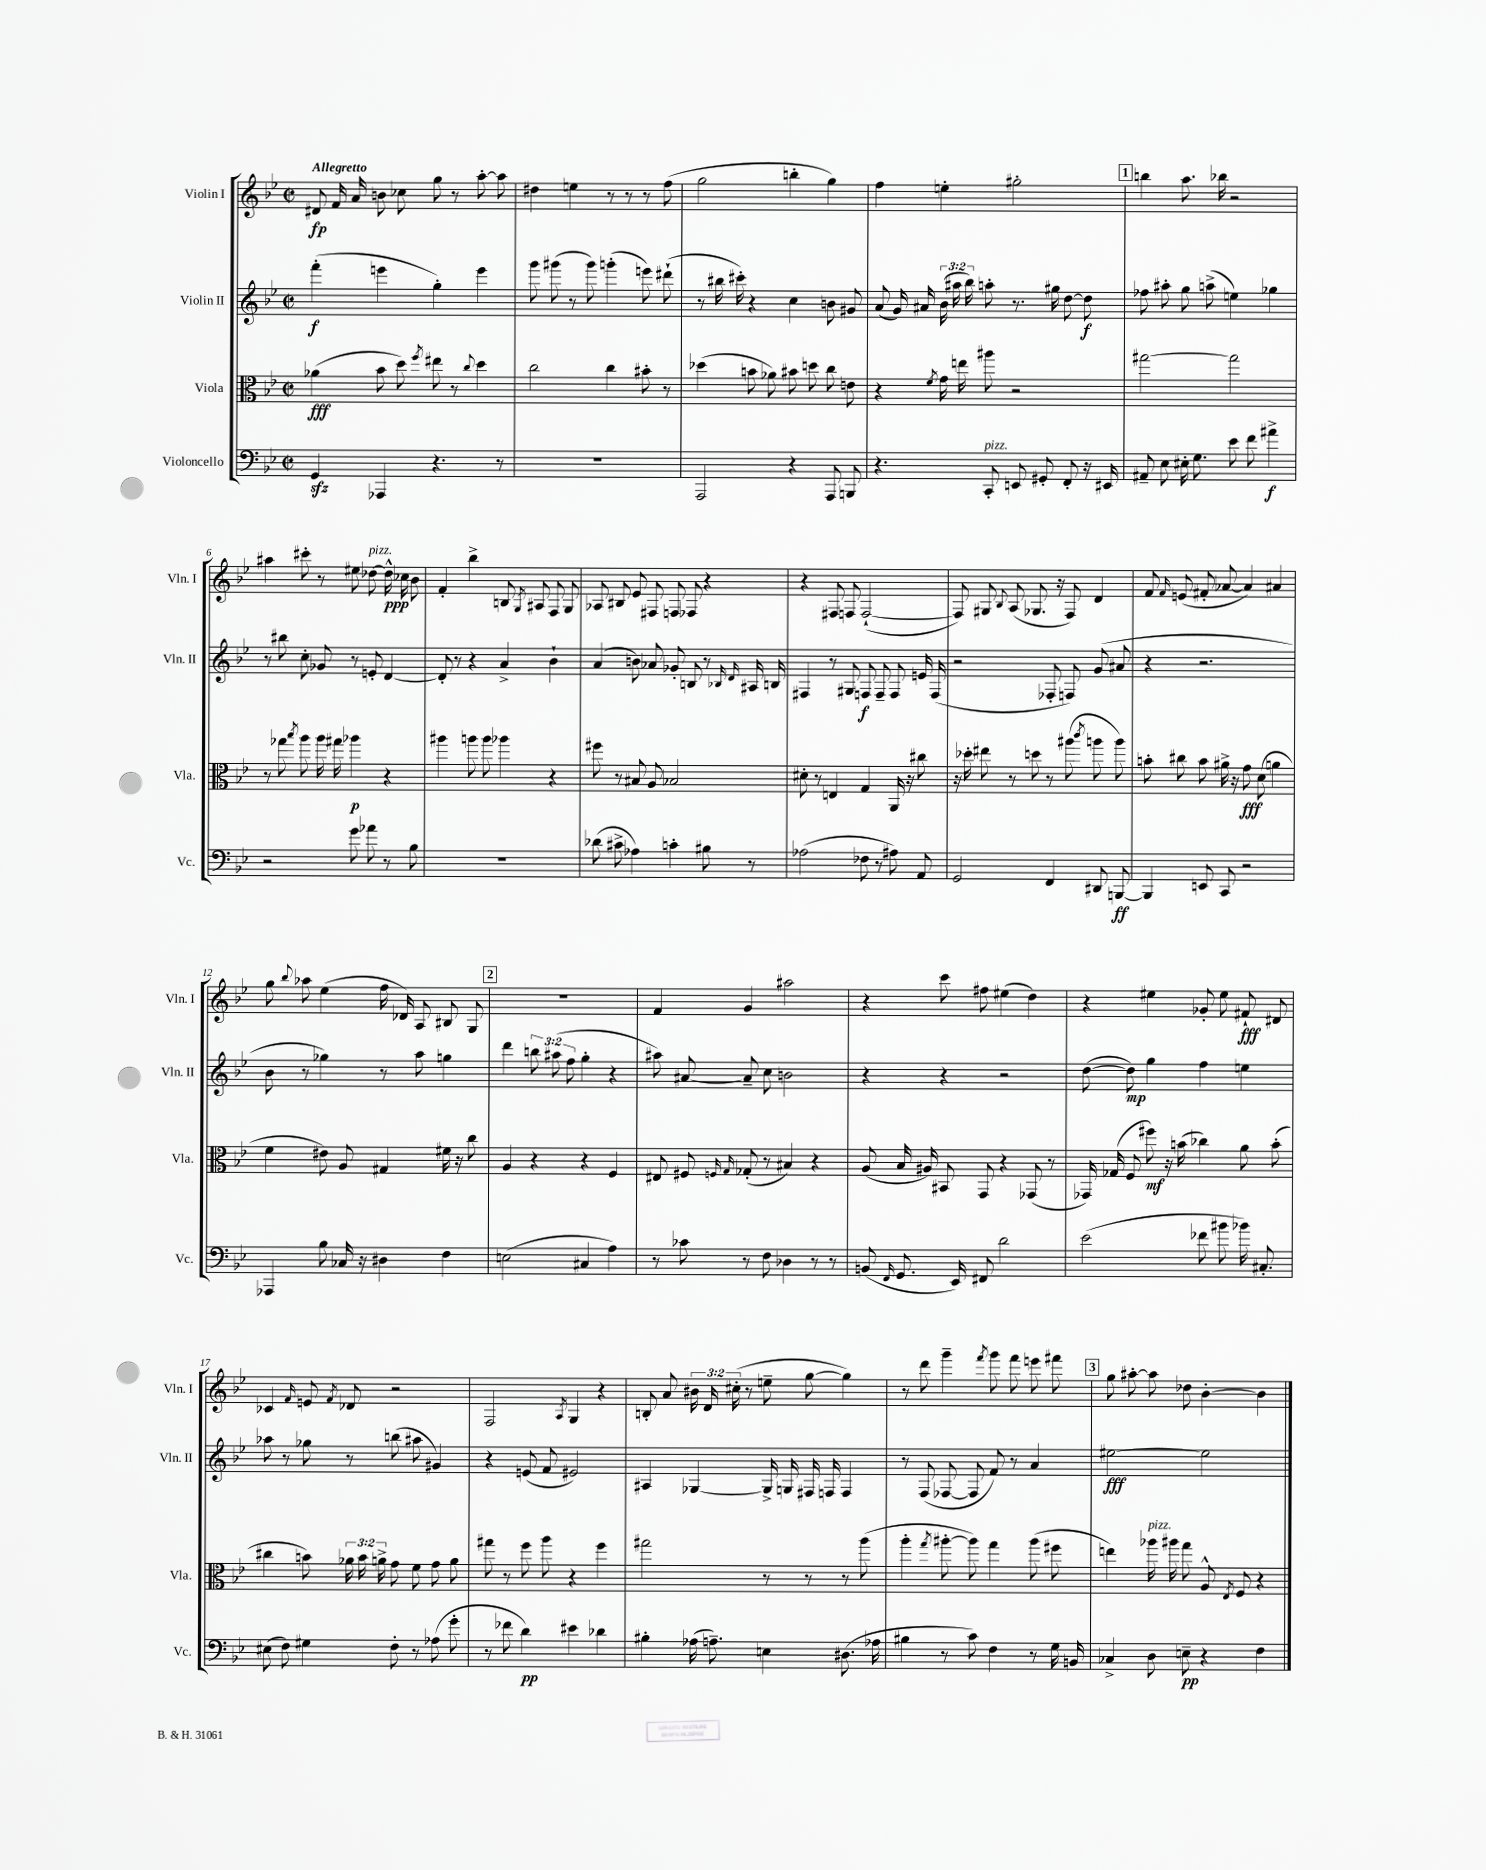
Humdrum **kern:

**kern	**dynam	**kern	**dynam	**kern	**dynam	**kern	**dynam
*part4	*part4	*part3	*part3	*part2	*part2	*part1	*part1
*staff4	*staff4	*staff3	*staff3	*staff2	*staff2	*staff1	*staff1
*I"Violoncello	*	*I"Viola	*	*I"Violin II	*	*I"Violin I	*
*I'Vc.	*	*I'Vla.	*	*I'Vln. II	*	*I'Vln. I	*
*clefF4	*	*clefC3	*	*clefG2	*	*clefG2	*
*k[b-e-]	*	*k[b-e-]	*	*k[b-e-]	*	*k[b-e-]	*
*M2/2	*	*M2/2	*	*M2/2	*	*M2/2	*
*met(c|)	*	*met(c|)	*	*met(c|)	*	*met(c|)	*
=1	=1	=1	=1	=1	=1	=1	=1
!	!	!	!	!	!	!LO:TX:a:B:t=Allegretto	!
4GGzz/	.	(4a-X\	fff	(4fff'\	f	8d#X/	fp
.	.	.	.	.	.	16f/	.
.	.	.	.	.	.	16a/	.
4AAA-X/	.	8b-\	.	4eeen\	.	8bn\	.
.	.	8dd\)	.	.	.	8cc-X\	.
.	.	8qff/	.	.	.	.	.
4.r	.	8ee#X\	.	4gg'\)	.	8gg\	.
.	.	8r	.	.	.	8r	.
.	.	8qqcc/	.	.	.	.	.
.	.	4dd\	.	4eee\	.	[8aa'\	.
8r	.	.	.	.	.	8aa\]	.
=2	=2	=2	=2	=2	=2	=2	=2
1r	.	2cc\	.	8ggg\	.	4dd#X\	.
.	.	.	.	(8ggg#X\	.	.	.
.	.	.	.	8r	.	4een\	.
.	.	.	.	8ggg#\)	.	.	.
.	.	4cc\	.	(4gggn'\	.	8r	.
.	.	.	.	.	.	8r	.
.	.	8b#X'\	.	8eeen\)	.	8r	.
.	.	8r	.	(8ddd#X`\	.	(8ff\	.
=3	=3	=3	=3	=3	=3	=3	=3
2AAA/	.	(4dd-X\	.	8r	.	2gg\	.
.	.	.	.	16bb#X\	.	.	.
.	.	.	.	16ccc#X'\)	.	.	.
.	.	8bn\	.	4r	.	.	.
.	.	8a-X\)	.	.	.	.	.
4r	.	8b#X\	.	4cc\	.	4bbn'\	.
.	.	8ddn\	.	.	.	.	.
8AAA/	.	8cc\	.	8bn\	.	4gg\)	.
8BBBn/	.	8en\	.	8g#X/	.	.	.
=4	=4	=4	=4	=4	=4	=4	=4
4.r	.	4r	.	(8a/	.	4ff\	.
.	.	.	.	16g/)	.	.	.
.	.	.	.	16a#X/	.	.	.
.	.	8qf/	.	.	.	.	.
.	.	16g\	.	(24b-\	.	4een'\	.
.	.	.	.	24aa#X\	.	.	.
.	.	16een\	.	.	.	.	.
.	.	.	.	24bb-\)	.	.	.
!LO:TX:a:i:t=pizz.	!	!	!	!	!	!	!
8CC'/	.	8aa#X\	.	8aan'\	.	.	.
8EEn/	.	2r	.	8.r	.	2gg#X'\	.
8GG#X'/	.	.	.	.	.	.	.
.	.	.	.	16gg#X\	.	.	.
8FF'/	.	.	.	[8dd\	.	.	.
16r	.	.	.	8dd\]	f	.	.
16EE#X/	.	.	.	.	.	.	.
!!LO:REH:place=s1:t=1
=5	=5	=5	=5	=5	=5	=5	=5
8AA#X~/	.	[2gg#X\	.	8ff-X\	.	4bbn\	.
8E-\	.	.	.	8aa#X'\	.	.	.
16E#X'\	.	.	.	8gg\	.	8.aa\	.
8.G\	.	.	.	.	.	.	.
.	.	.	.	(8aan^\	.	.	.
.	.	.	.	.	.	16bb-X\	.
8e-\	.	2gg#\]	.	4een\)	.	2r	.
8f\	.	.	.	.	.	.	.
4a#X^\	f	.	.	4gg-X\	.	.	.
!!LO:LB:g=z
=6	=6	=6	=6	=6	=6	=6	=6
2r	.	8r	.	8r	.	4aa#X\	.
.	.	8gg-X\	.	8bb#X\	.	.	.
.	.	8qbb-/	.	.	.	.	.
.	.	8aa\	.	8cc'\	.	8ccc#X'\	.
.	.	16aa\	.	8g-X/	.	8r	.
.	.	16gg#X\	.	.	.	.	.
8g\	.	4aa-X\	p	8r	.	8ee#X\	.
!	!	!	!	!	!	!LO:TX:a:i:t=pizz.	!
8a-X\	.	.	.	8en'/	.	[8dd-X\	.
8r	.	4r	.	[4d/	.	16dd-^^\]	ppp
.	.	.	.	.	.	16cc-X\	.
8B-\	.	.	.	.	.	8b-\	.
=7	=7	=7	=7	=7	=7	=7	=7
1r	.	4aa#X\	.	8d'/]	.	4f'/	.
.	.	.	.	8r	.	.	.
.	.	8aan\	.	4r	.	4bb-^\	.
.	.	8aa\	.	.	.	.	.
.	.	4aa-X\	.	4a^/	.	8Bn/	.
.	.	.	.	.	.	8qG/	.
.	.	.	.	.	.	8A#X/	.
.	.	4r	.	4b-`\	.	8F/	.
.	.	.	.	.	.	8G/	.
=8	=8	=8	=8	=8	=8	=8	=8
(8d-X\	.	8ff#X\	.	(4a/	.	8A-X/	.
8c#X^\	.	8r	.	.	.	8B#X/	.
4A-X\)	.	8B#X/	.	8bn\)	.	8e-/	.
.	.	8A/	.	8a-X/	.	8F#X/	.
4cn'\	.	2B-X/	.	8g-X'/	.	8Fn/	.
.	.	.	.	8Bn/	.	8F-X/	.
8B#X\	.	.	.	8r	.	4r	.
.	.	.	.	16qqB-X/	.	.	.
.	.	.	.	16qqd/	.	.	.
8r	.	.	.	16A#X/	.	.	.
.	.	.	.	16Bn/	.	.	.
=9	=9	=9	=9	=9	=9	=9	=9
(2A-X\	.	8d#X'\	.	4F#X/	.	4r	.
.	.	8r	.	.	.	.	.
.	.	4En/	.	8r	.	8F#X/	.
.	.	.	.	8G#X/	.	8Fn/	.
8F-X\	.	4G/	.	8Fn/	f	([2F`/	.
8r	.	.	.	8F~/	.	.	.
8A#X\)	.	16AA/	.	8F/	.	.	.
.	.	16r	.	.	.	.	.
8AA/	.	8cc#X\	.	16en/	.	.	.
.	.	.	.	(16F/	.	.	.
=10	=10	=10	=10	=10	=10	=10	=10
2GG/	.	16r	.	2r	.	8F/])	.
.	.	16dd-X'\	.	.	.	.	.
.	.	8ee#X\	.	.	.	8G#X/	.
.	.	.	.	.	.	8qqB-/	.
.	.	8r	.	.	.	(8A/	.
.	.	8ddn\	.	.	.	8.G-X/	.
4FF/	.	8r	.	8F-X'/	.	.	.
.	.	.	.	.	.	16r	.
.	.	(8aa#X\	.	8Fn/)	.	8F/)	.
.	.	8qccc/	.	.	.	.	.
8DD#X/	.	8aan\	.	(8g/	.	4d/	.
[8BBBn/	ff	8aa\)	.	8a#X/	.	.	.
=11	=11	=11	=11	=11	=11	=11	=11
4BBB/]	.	8bn'\	.	4r	.	8f/	.
.	.	.	.	.	.	16qqf/	.
.	.	8cc#X\	.	.	.	(8en/	.
8EEn/	.	8b\	.	2.r	.	8f#X'/	.
8CC/	.	16a#X^\	.	.	.	[8a-X/	.
.	.	16r	.	.	.	.	.
2r	.	8g\	fff	.	.	4a-/])	.
.	.	(8d\	.	.	.	.	.
.	.	4an\	.	.	.	4a#X/	.
!!LO:LB:g=z
=12	=12	=12	=12	=12	=12	=12	=12
4AAA-X/	.	4f\	.	8b-\	.	8gg\	.
.	.	.	.	.	.	8qqbb-/	.
.	.	.	.	8r	.	8aa-X\	.
8B-\	.	8e#X\)	.	4gg-X\)	.	(4ee-\	.
16C-X/	.	8A/	.	.	.	.	.
16r	.	.	.	.	.	.	.
4D#X\	.	4G#X/	.	8r	.	16ff\	.
.	.	.	.	.	.	16d-X/)	.
.	.	.	.	8aa\	.	8A/	.
4F\	.	16f#X\	.	4ggn\	.	8B#X/	.
.	.	16r	.	.	.	.	.
.	.	8cc\	.	.	.	8G/	.
!!LO:REH:place=s1:t=2
=13	=13	=13	=13	=13	=13	=13	=13
(2En\	.	4A/	.	4ddd\	.	1r	.
.	.	4r	.	12bbn\	.	.	.
.	.	.	.	(12aa#X\	.	.	.
.	.	.	.	12ff\	.	.	.
4C#X/	.	4r	.	4gg'\	.	.	.
4A\)	.	4F/	.	4r	.	.	.
=14	=14	=14	=14	=14	=14	=14	=14
8r	.	8E#X/	.	8aa#X\)	.	4f/	.
8c-X\	.	8F#X/	.	[8a#X/	.	.	.
.	.	16qqFn/	.	.	.	.	.
.	.	16qqG/	.	.	.	.	.
8r	.	(8G-X'/	.	8a#~/]	.	4g/	.
8F\	.	8r	.	8cc\	.	.	.
4D-X\	.	4B#X/)	.	2bn\	.	2aa#X\	.
8r	.	4r	.	.	.	.	.
8r	.	.	.	.	.	.	.
=15	=15	=15	=15	=15	=15	=15	=15
(8BBn/	.	(8A/	.	4r	.	4r	.
16qqFF/	.	.	.	.	.	.	.
8.GG/	.	16B-/	.	.	.	.	.
.	.	16A#X/)	.	.	.	.	.
.	.	8BB#X/	.	4r	.	8ccc\	.
16EE-/)	.	.	.	.	.	.	.
8FF#X/	.	8GG/	.	.	.	8ff#X\	.
2d\	.	4r	.	2r	.	(4ee#X\	.
.	.	(8GG-X/	.	.	.	4dd\)	.
.	.	8r	.	.	.	.	.
=16	=16	=16	=16	=16	=16	=16	=16
(2e-\	.	16GG-X/)	.	([8dd\	.	4r	.
.	.	(16G-X/	.	.	.	.	.
.	.	8F/	.	8dd\])	mp	.	.
.	.	8ff#X\)	mf	4gg\	.	4ee#X\	.
.	.	16r	.	.	.	.	.
.	.	(16bn\	.	.	.	.	.
8f-X\	.	4cc-X\)	.	4ff\	.	8g-X'/	.
8b#X\	.	.	.	.	.	8ee#\	.
16b-X\)	.	8a\	.	4een\	.	8f#X`/	fff
8.C#X'/	.	.	.	.	.	.	.
.	.	(8b'\	.	.	.	8d#X/	.
!!LO:LB:g=z
=17	=17	=17	=17	=17	=17	=17	=17
(8E#X\	.	4cc#X\	.	8aa-X\	.	4c-X/	.
8F\)	.	.	.	8r	.	.	.
.	.	.	.	.	.	16qqf/	.
4G#X\	.	8bn\)	.	8gg-X\	.	8en/	.
.	.	.	.	.	.	8qf/	.
.	.	24a-X\	.	8r	.	8d-X/	.
.	.	24b\	.	.	.	.	.
.	.	24an^\	.	.	.	.	.
8F'\	.	8g\	.	(8bbn\	.	2r	.
8r	.	8f\	.	8aa#X\	.	.	.
(8A-X\	.	8g\	.	4g#X/)	.	.	.
8g'\	.	8a\	.	.	.	.	.
=18	=18	=18	=18	=18	=18	=18	=18
8r	.	8gg#X\	.	4r	.	2F/	.
8f-X\	.	8r	.	.	.	.	.
4d\)	pp	8ff\	.	(8en/	.	.	.
.	.	8aa\	.	8f/	.	.	.
.	.	.	.	.	.	8qA/	.
4e#X\	.	4r	.	2e#X/)	.	4G/	.
4d-X\	.	4ff\	.	.	.	4r	.
=19	=19	=19	=19	=19	=19	=19	=19
4B#X'\	.	2gg#X\	.	4A#X/	.	8Bn'/	.
.	.	.	.	.	.	8a/	.
(16A-X\	.	.	.	[4G-X/	.	24b#X\	.
.	.	.	.	.	.	24d/	.
8.An~\)	.	.	.	.	.	.	.
.	.	.	.	.	.	(24cc#X'\	.
.	.	.	.	.	.	8r	.
4En\	.	8r	.	16G-^/]	.	8een~\	.
.	.	.	.	16Gn/	.	.	.
.	.	8r	.	16F#X/	.	[8gg\	.
.	.	.	.	16Fn/	.	.	.
(8.D#X\	.	8r	.	4F/	.	4gg\])	.
.	.	(8aa\	.	.	.	.	.
16A-X\	.	.	.	.	.	.	.
=20	=20	=20	=20	=20	=20	=20	=20
4B#X\	.	4aa'\	.	8r	.	8r	.
.	.	.	.	(8F/	.	8ddd\	.
.	.	8qgg/	.	.	.	.	.
8r	.	[8aa#X'\	.	[8F-X/	.	4ggg~\	.
8c\)	.	8aa#\])	.	8F-/]	.	.	.
.	.	.	.	.	.	8qfff/	.
4F\	.	4gg\	.	8f/)	.	8ggg\	.
.	.	.	.	8r	.	8fff\	.
8r	.	(8aa#\	.	4a/	.	8eeen\	.
16G\	.	8ff#X\	.	.	.	8fff#X\	.
16BBn/	.	.	.	.	.	.	.
!!LO:REH:place=s1:t=3
=21	=21	=21	=21	=21	=21	=21	=21
4C-X^/	.	4een\)	.	[2ee#X\	fff	8gg\	.
.	.	.	.	.	.	[8aa#X'\	.
!	!	!LO:TX:a:i:t=pizz.	!	!	!	!	!
8D\	.	16aa-X\	.	.	.	8aa#\]	.
.	.	16aa#X\	.	.	.	.	.
8En~\	pp	8gg\	.	.	.	8dd-X\	.
4r	.	8A^^/	.	2ee#\]	.	[4b-'\	.
.	.	8qE-/	.	.	.	.	.
.	.	8F/	.	.	.	.	.
4F\	.	4r	.	.	.	4b-\]	.
==	==	==	==	==	==	==	==
*-	*-	*-	*-	*-	*-	*-	*-
